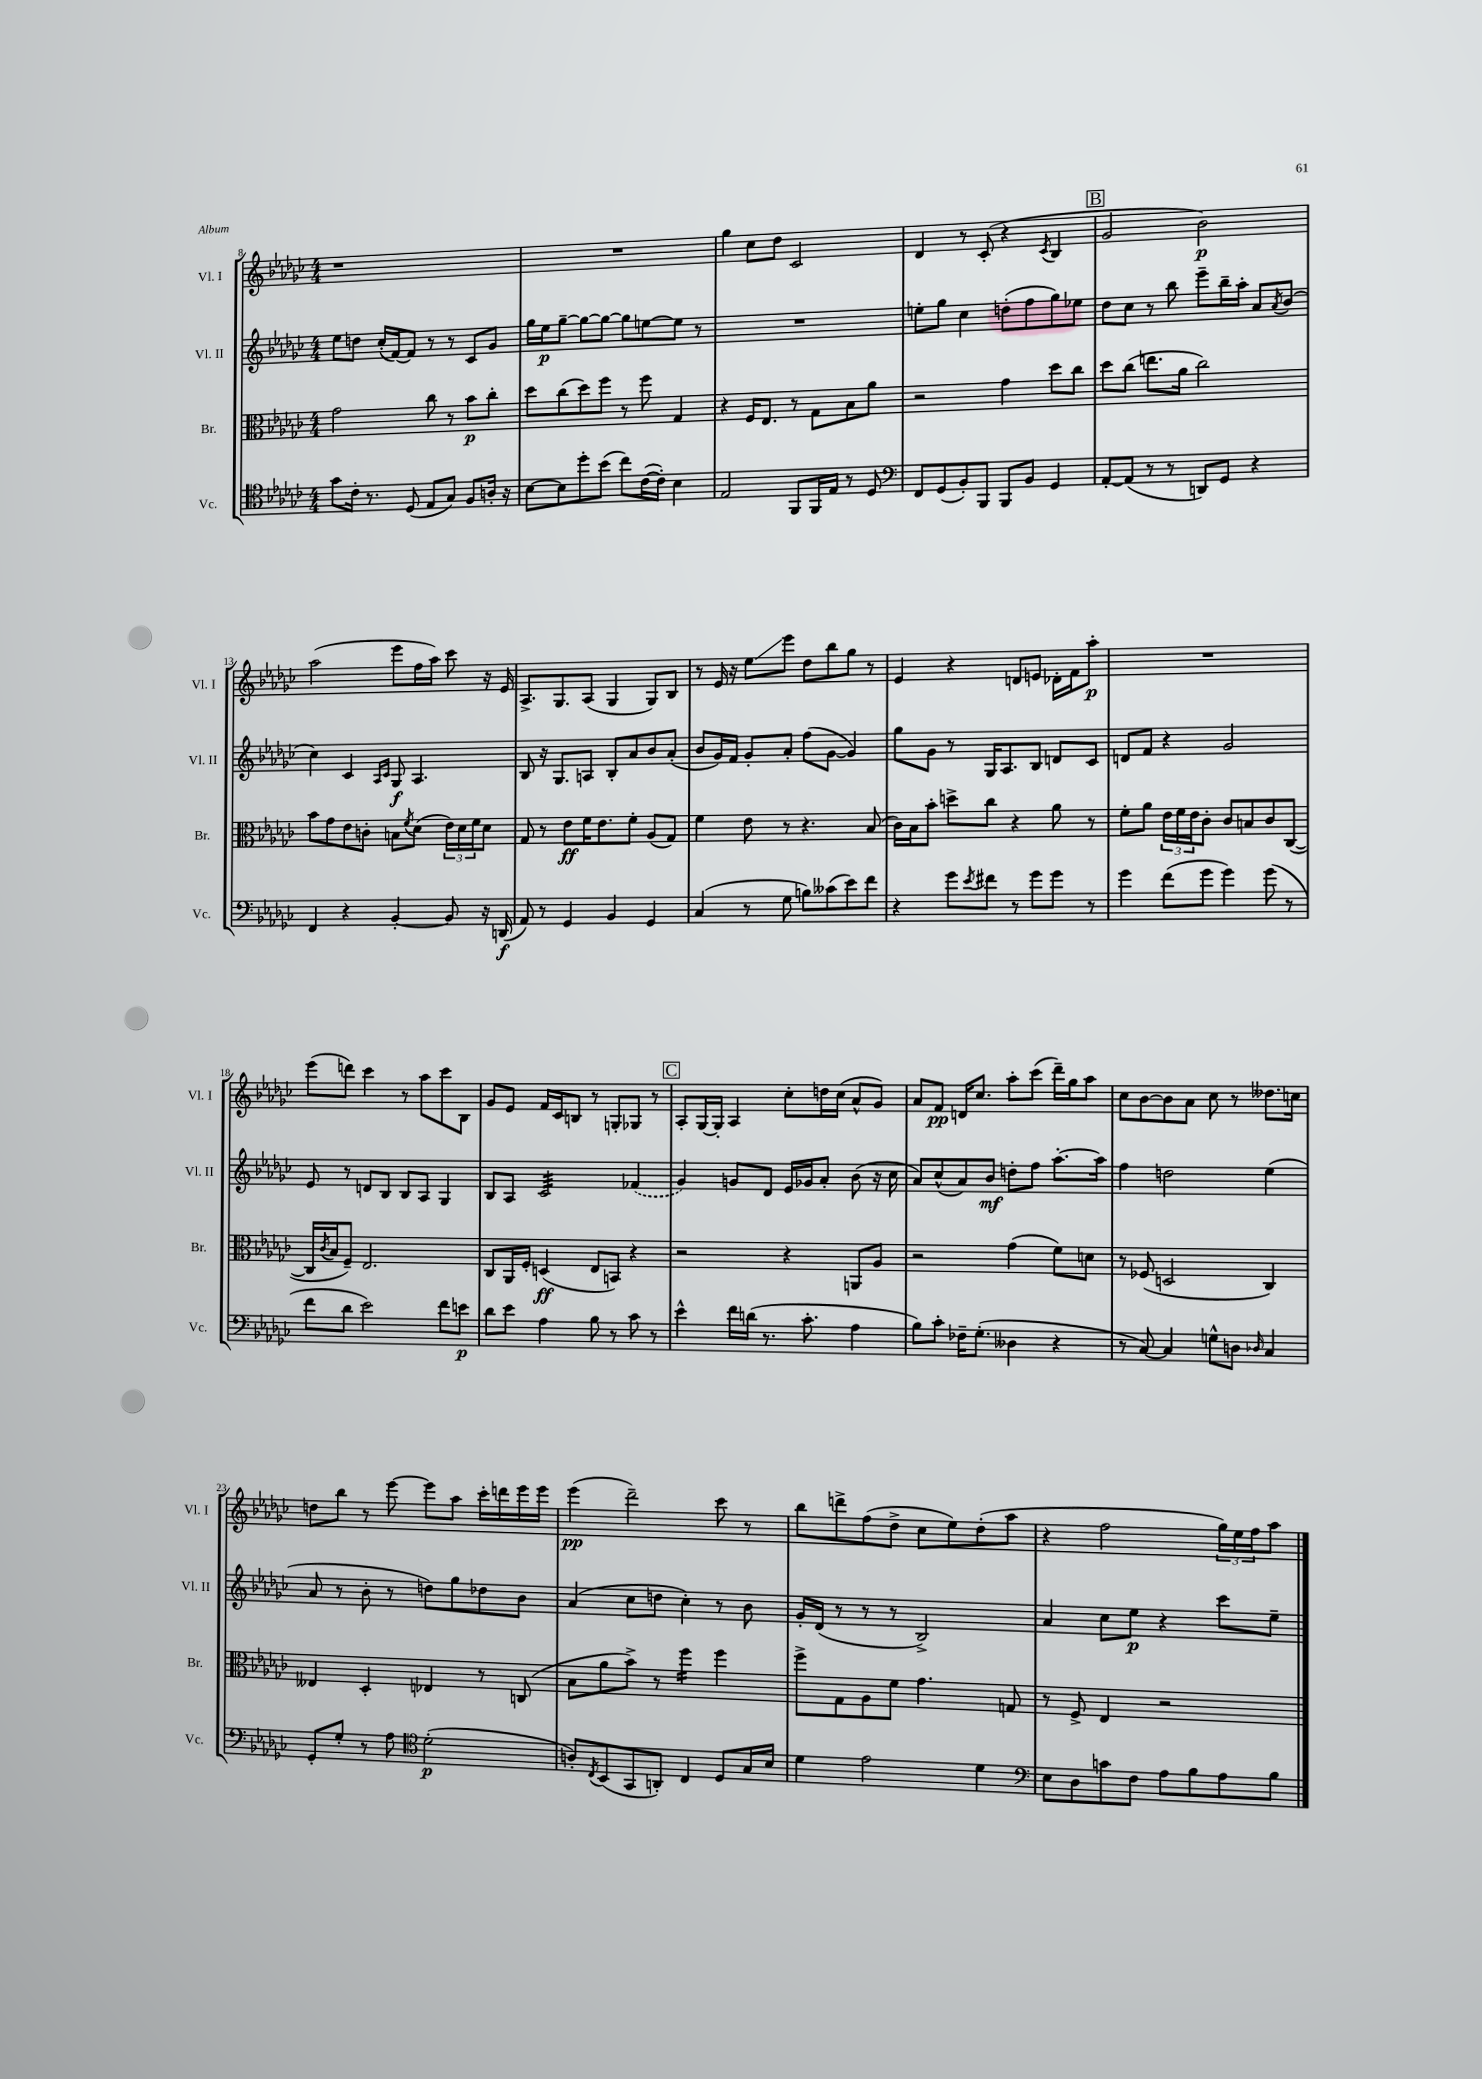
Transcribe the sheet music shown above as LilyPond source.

<<
\new StaffGroup <<
\new Staff = "s0" \with { instrumentName = "Vl. I" shortInstrumentName = "Vl. I" } {
    \clef treble \key ges \major \numericTimeSignature \time 4/4
    r1 |
    R1 |
    ges''4 ces''8 des''8 ces'2 |
    des'4 r8 ces'8-.( r4 \acciaccatura { ces'8 } bes4 |
    \mark \markup { \box "B" } ges'2 bes'2\p) |
    aes''2( ees'''8 f''16 aes''16) ces'''8 r16 ees'16 |
    aes8.-> ges8. aes8( ges4 ges8) bes8 |
    r8 ees'16 r16 ees''8\glissando ees'''8 des''8 bes''8 ges''8 r8 |
    ees'4 r4 d'8 e'8 des'16-. f'16 aes''8-.\p |
    R1 |
    ees'''8( d'''8) ces'''4 r8 aes''8 ces'''8 bes8 |
    ges'8 ees'8 f'16 ces'16 b8 r8 g8-. ges8 r8 |
    \mark \markup { \box "C" } aes8-. ges16~ ges16-. aes4 ces''8-. d''16 ces''16( aes'8-^ ges'8) |
    aes'8 f'8\pp d'16 ces''8. aes''8-. ces'''8( des'''16--) ges''16 aes''8 |
    ces''8 bes'8~ bes'8 aes'8 ces''8 r8 deses''8. c''16 |
    d''8 bes''8 r8 ees'''8~ ees'''8 aes''8 ces'''16-. d'''16 ees'''16 ees'''16 |
    ees'''4\pp( des'''2--) ces'''8 r8 |
    bes''8 d'''8-> f''8( des''8-> ces''8 ees''8) des''8-.( aes''8 |
    r4 f''2 \tuplet 3/2 { ges''16) ees''16 f''16 } aes''8 \bar "|." |
}
\new Staff = "s1" \with { instrumentName = "Vl. II" shortInstrumentName = "Vl. II" } {
    \clef treble \key ges \major \numericTimeSignature \time 4/4
    ees''8 d''8 ces''16-.( f'16~) f'8 r8 r8 ces'8 ges'8 |
    ges''16 ees''16\p ges''8~-- ges''8~ ges''8~ ges''8 e''8~ e''8 r8 |
    R1 |
    e''8-. ges''8 ces''4 d''8-.( f''8 ges''8) ees''8 |
    \mark \markup { \box "B" } des''8 ces''8 r8 bes''8 ees'''8-- bes''16-- aes''16-. aes'8 \acciaccatura { aes'8 } bes'8( |
    ces''4) ces'4 \grace { aes16 ces'16 } ges8\f aes4. |
    bes8 r16 ges8. a8 bes8-. aes'8 bes'8 aes'8-.( |
    bes'8 ges'16) f'16 ges'8-. aes'8-. f''8( ges'8~ ges'4) |
    ges''8 ges'8 r8 ges16 aes8. bes8 d'8 ces'8 |
    d'8 f'8 r4 ges'2 |
    ees'8 r8 d'8 bes8 bes8 aes8 ges4 |
    bes8 aes8 ces'2:32 \once \slurDashed fes'4( |
    \mark \markup { \box "C" } ges'4) g'8 des'8 ees'16 ges'16 aes'8-. bes'8( r16 ces''16 |
    aes'8) ces''8-^( aes'8) bes'8\mf d''8-. f''8 aes''8.~-. aes''16 |
    f''4 d''2 ees''4( |
    aes'8 r8 bes'8-. r8 d''8) ges''8 des''8 bes'8 |
    aes'4( ces''8 d''8 ces''4-.) r8 bes'8 |
    ges'16-. des'16( r8 r8 r8 bes2->) |
    aes'4 ces''8 ees''8\p r4 ces'''8 ees''8-- \bar "|." |
}
\new Staff = "s2" \with { instrumentName = "Br." shortInstrumentName = "Br." } {
    \clef alto \key ges \major \numericTimeSignature \time 4/4
    ges'2 ces''8 r8 bes'8\p ces''8-. |
    des''8 ces''8( des''8) f''8 r8 f''8 ges4 |
    r4 f16 ees8. r8 ges8 bes8 aes'8 |
    r2 ges'4 des''8 ces''8 |
    \mark \markup { \box "B" } des''8 ces''8( e''8. aes'16 ces''2) |
    bes'8 ges'8 ees'8 c'8-. b8 \acciaccatura { f'8 } des'8( \tuplet 3/2 { ees'16) des'16 f'16 } des'8 |
    ges8 r8 ees'8\ff f'16 ees'8. f'8-. aes8( ges8) |
    f'4 ees'8 r8 r4. bes8( |
    ces'16) bes16 bes'8-. d''8-> ces''8 r4 aes'8 r8 |
    f'8-. aes'8 \tuplet 3/2 { ees'16 f'16 ees'16 } ces'8-. ces'8 b8 ces'8 ces8~( |
    ces16 \acciaccatura { ces'8 } bes16 f8--) ees2. |
    ces8 aes,16 f16-. d4\ff( ees8 b,8) r4 |
    \mark \markup { \box "C" } r2 r4 a,8 aes8 |
    r2 ges'4( f'8) d'8 |
    r8 fes8( d2 ces4) |
    eeses4 des4-. ees4 r8 c8( |
    bes8 aes'8 bes'8->) r8 f''4:16 f''4 |
    f''8-> ges8 aes8 f'8 ges'4. g8 |
    r8 f8-> ees4 r2 \bar "|." |
}
\new Staff = "s3" \with { instrumentName = "Vc." shortInstrumentName = "Vc." } {
    \clef tenor \key ges \major \numericTimeSignature \time 4/4
    ges'8 ces'16-. r8. des8( ees8 ges8) f8 a16-. r16 |
    bes8~ bes8 des''8-. bes'8( ces''8) ces'16~( ces'16-.) bes4 |
    ees2 f,8 f,16 ees16 r8 des8 |
    \clef bass f,8 ges,8( bes,8-.) bes,,8 bes,,8 bes,8 ges,4 |
    \mark \markup { \box "B" } aes,8~-. aes,8( r8 r8 d,8) ges,8 r4 |
    f,4 r4 bes,4~-. bes,8 r16 d,16\f( |
    aes,8) r8 ges,4 bes,4 ges,4 |
    ces4( r8 ges8 b8) ceses'8( ees'8) f'8 |
    r4 ges'8 \acciaccatura { ees'8 } fis'8 r8 ges'8 ges'8 r8 |
    ges'4 f'8( ges'8 ges'4) ges'8( r8 |
    f'8 des'8 ees'2) f'8 e'8\p |
    des'8 ees'8 aes4 bes8 r8 ces'8 r8 |
    \mark \markup { \box "C" } ees'4-^ f'16 d'16( r8. ces'8.-. aes4 |
    bes8) ces'8-. fes16-- ges8.-.( deses4 r4 |
    r8 ces8~) ces4 g8-^ d8 \grace { des16 } ces4 |
    ges,8-. ges8-. r8 aes8 \clef tenor des'2-.\p( |
    a8-.) \acciaccatura { ces8 } bes,8( ges,8 a,8-.) ces4 des8 ges16 bes16 |
    des'4 ees'2 des'4 |
    \clef bass ees8 des8 c'8 f8 aes8 bes8 aes8 bes8 \bar "|." |
}
>>
>>
\layout { \context { \Score currentBarNumber = #8 } }
